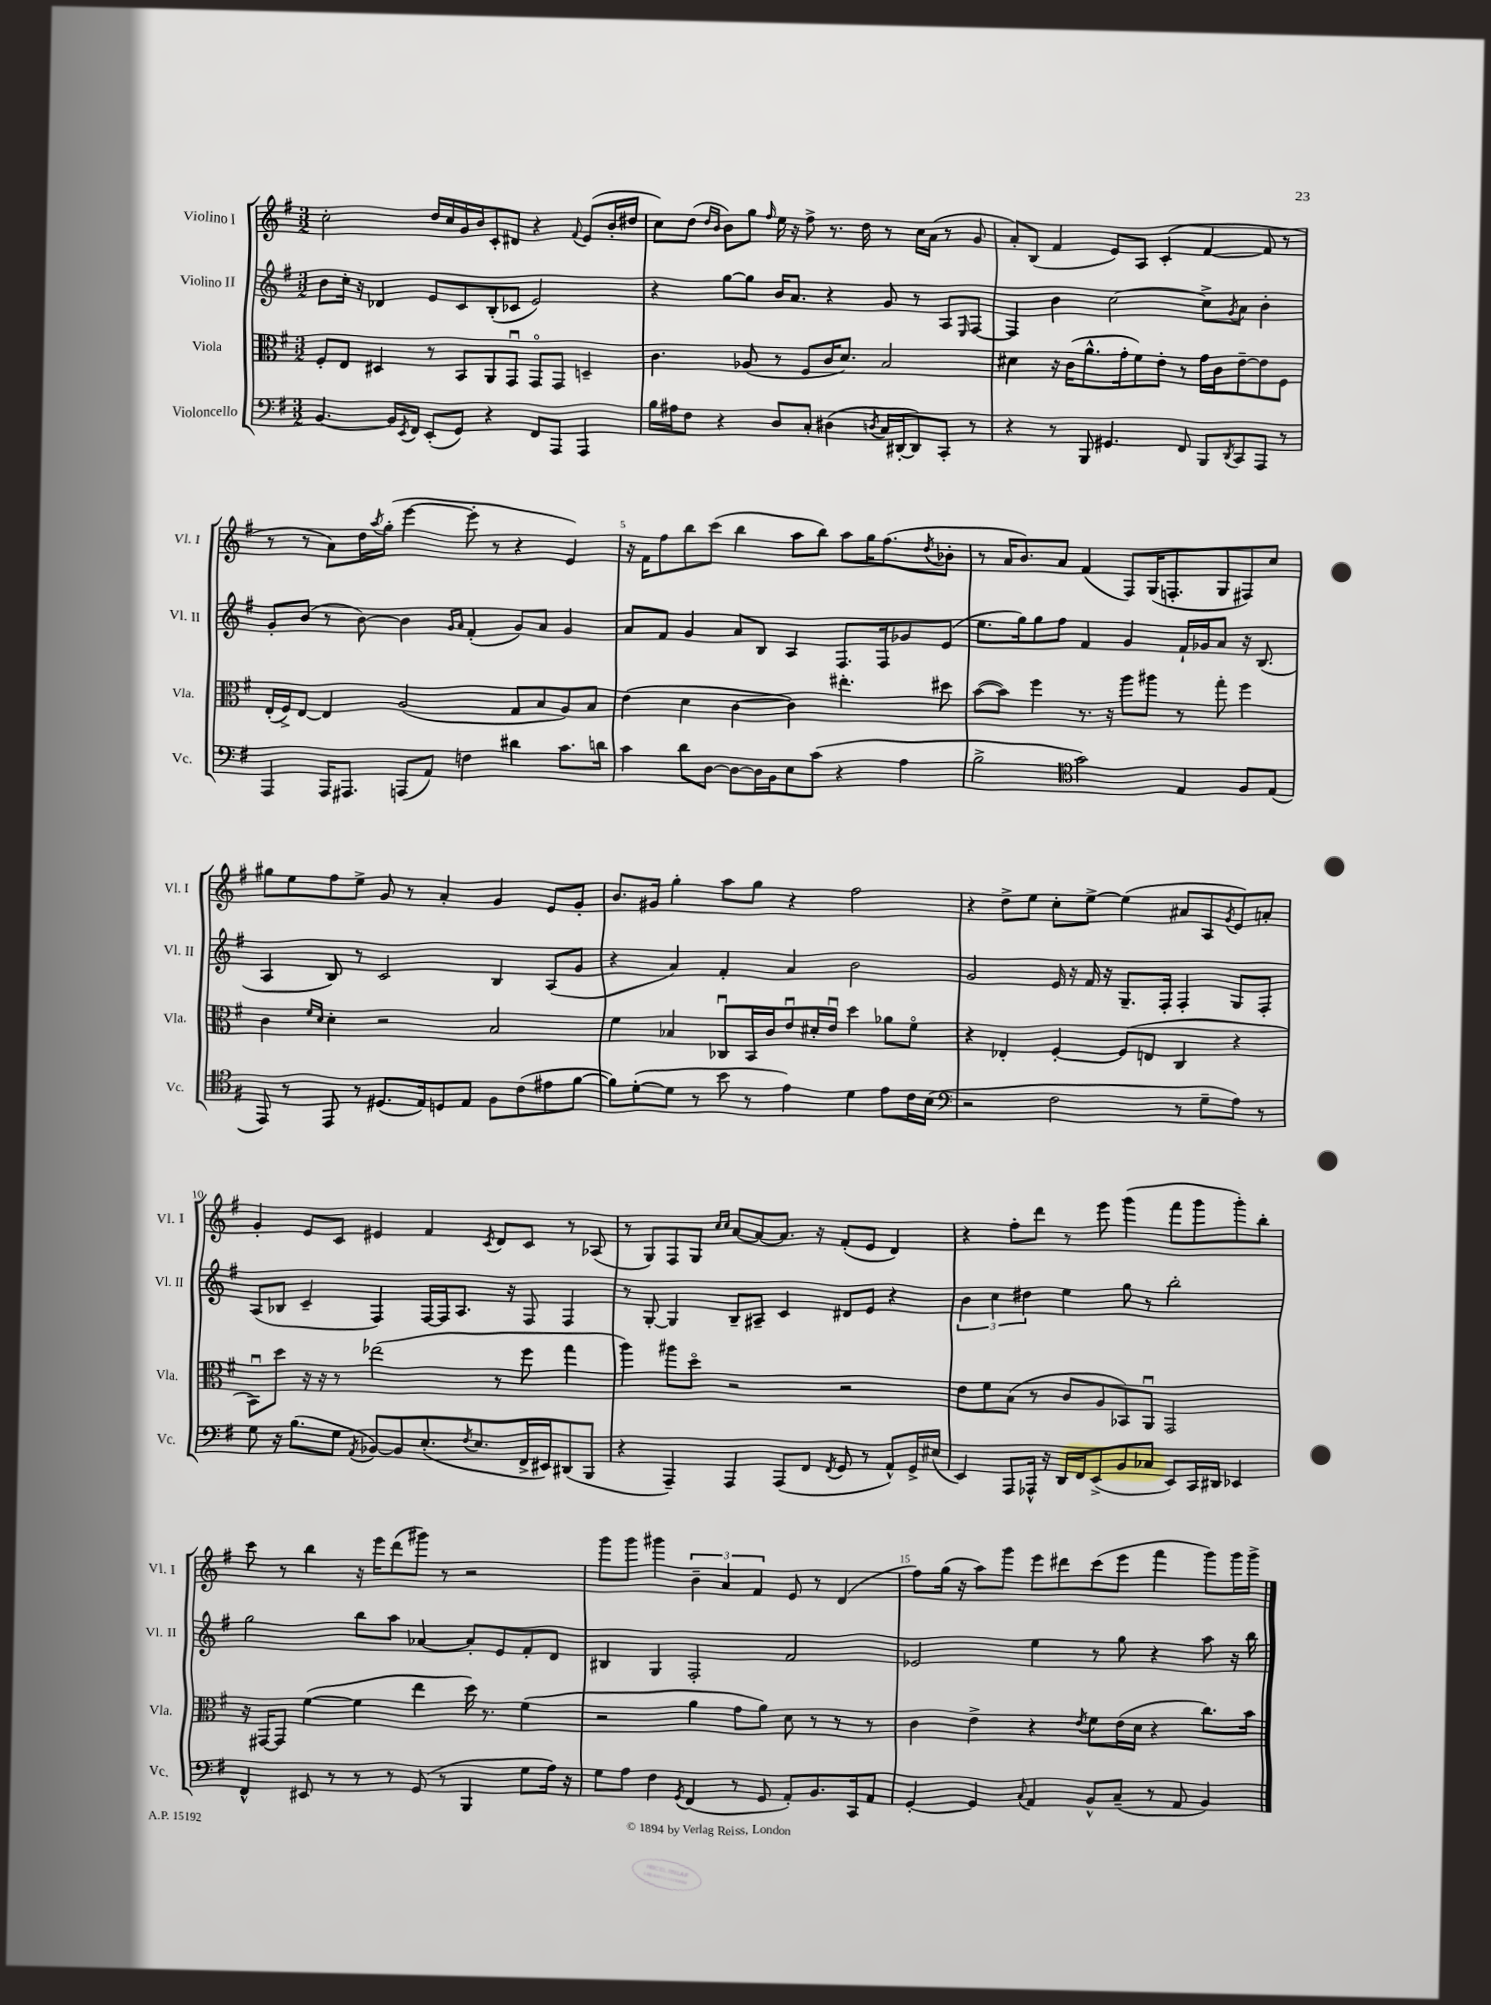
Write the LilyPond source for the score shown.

<<
\new StaffGroup <<
\new Staff = "s0" \with { instrumentName = "Violino I" shortInstrumentName = "Vl. I" } {
    \clef treble \key g \major \numericTimeSignature \time 3/2
    c''2-. d''16 c''16 g'16 b'16 c'8-. dis'8 r4 \appoggiatura { fis'8 } e'8( b'16-. dis''16 |
    c''8) d''8( \grace { d''16 b'16 } b'8) g''8 \grace { fis''16 } e''16 r16 fis''8-> r8. d''16 r8 c''16 a'16( r8 g'8 |
    a'8-.) b8( fis'4 e'8) a8 c'4-.( fis'4~ fis'8 r8 |
    r8 r8 a'8) d''16 \acciaccatura { a''8 } g''16-.( e'''4~ e'''8-. r8 r4 e'4) |
    r16 fis'16 fis''8 b''8 c'''8( b''4 a''8 b''8) a''8 g''16 fis''8.( \acciaccatura { d''8 } bes'8-. |
    r8 a'16 b'8.) a'8 fis'4( fis8) g16( f8.-. g8 fis8) c''8 |
    gis''8 e''8 fis''8 e''8-> g'8 r8 a'4-. g'4 e'8 g'8-. |
    b'8. gis'16 g''4-. a''8 g''8 r4 fis''2 |
    r4 d''8-> e''8 c''8-. e''8~-> e''4( ais'8 a8 \acciaccatura { g'8 } e'8) a'8-. |
    g'4-. e'8 c'8 eis'4 fis'4 \acciaccatura { c'8 } d'8 c'8 r8 aes8( |
    r8 g8) fis8 g8 \grace { c''16 c''16 } a'8~ a'8~ a'8. r16 fis'8-.( e'8 d'4) |
    r4 fis''8-. d'''8 r8 e'''8 g'''4( fis'''8 g'''8 g'''8-.) b''8-. |
    c'''8 r8 b''4 r16 e'''16 d'''8( gis'''8) r8 r2 |
    g'''8 g'''8 gis'''4 \tuplet 3/2 { b'4-- a'4 fis'4 } e'8 r8 d'4( |
    fis''8) g''16( r16 a''8) g'''8 e'''8 dis'''8 c'''8( e'''8 fis'''4 g'''8) g'''16 g'''16-> \bar "|." |
}
\new Staff = "s1" \with { instrumentName = "Violino II" shortInstrumentName = "Vl. II" } {
    \clef treble \key g \major \numericTimeSignature \time 3/2
    b'8 c''16-. r16 des'4 e'8 c'8 b8-.( ces'8 e'2) |
    r4 g''8~ g''8 b'16 a'8. r4 g'8 r8 a8 \grace { e16 } fis8~ |
    fis4 b'4 c''2~ c''8-> \acciaccatura { g'8 } a'8 b'4-. |
    g'8-. b'8( r8 b'8~) b'4 \grace { g'16 a'16 } fis'4-.( g'8) a'8 g'4 |
    a'8 fis'8 g'4 a'8 b8 a4 fis8. fis16 ges'8 e'8( |
    e''8. g''16) g''8 fis''8 fis'4 g'4 fis'16-! ges'16 a'8 r16 b8.( |
    a4 b8) r8 c'2 b4 a8( g'8 |
    r4 a'4) fis'4-. a'4 b'2 |
    g'2 e'16 r16 fis'16 r16 g8.-- fis16-. fis4-. g8 fis8-. |
    a8( bes8 c'4-- fis4) fis16~ fis16 a8. r16 fis8 fis4 |
    r8 g8~-. g4 b8-- ais8-- c'4 dis'8 e'8 r4 |
    \tuplet 3/2 { b'4 c''4 dis''4 } e''4 g''8 r8 b''2-. |
    g''2 b''8 a''8 aes'4~ aes'8-. e'8 fis'8-. d'8 |
    bis4 g4 fis2-. fis'2 |
    ees'2 e''4 r8 g''8 r4 a''8 r16 b''16 \bar "|." |
}
\new Staff = "s2" \with { instrumentName = "Viola" shortInstrumentName = "Vla." } {
    \clef alto \key g \major \numericTimeSignature \time 3/2
    fis8-. e8 dis4 r8 b,8 a,8 g,8\downbow g,8\flageolet g,8 d4-- |
    c'4. aes8( r8 fis8 c'16 d'8.) b2 |
    dis'4 r16 c'16( a'8.-^ g'16-. fis'8) e'8-. r8 g'16 c'16 e'8~-- e'8 fis8 |
    e16-.( fis16->) e8~ e4 a2( g8 b8 a8) b8 |
    e'4( d'4 c'4~ c'4) eis''4.-. dis''8 |
    b'8~( b'8) fis''4 r8. r16 a''8 ais''8 r8 g''8-. fis''4 |
    c'4 \grace { fis'16 d'16 } d'4-. r2 b2 |
    fis'4 bes4 ces8\downbow b,16 c'16 e'8\downbow dis'16-. e'16\downbow d''4 aes'8 fis'8\flageolet |
    r4 ees4-. fis4~-. fis8( e8 c4 r4 |
    b,8\downbow) d''8 r16 r16 r8 ees''2( r8 fis''8 g''4 |
    a''4) ais''8 d''8\flageolet r2 r2 |
    e'8 fis'8 b8( r8 c'8 a8 bes,8) a,8\downbow g,2 |
    r16 gis,16~ gis,8 fis'4~( fis'4 e''4 d''16) r8. fis'4( |
    r2 a'4 g'8 a'8) d'8 r8 r8 r8 |
    c'4 e'4-> r4 \acciaccatura { e'8 } fis'8 e'16( d'16 r4 c''8.) b'16 \bar "|." |
}
\new Staff = "s3" \with { instrumentName = "Violoncello" shortInstrumentName = "Vc." } {
    \clef bass \key g \major \numericTimeSignature \time 3/2
    b,4.~ b,16 \acciaccatura { e,8 } fis,16 e,8-.( g,8) r4 fis,8 a,,8 a,,4 |
    b16 ais16 fis8 r4 d8 c8-. dis4( \acciaccatura { d8 } c16 dis,16~-. dis,8) c,8-. r8 |
    r4 r8 b,,8 gis,4. fis,8 b,,8 \acciaccatura { d,8 } c,8 a,,8 r8 |
    a,,4 a,,16 ais,,8. a,,8( a,8) f4 dis'4 c'8. d'16 |
    c'4 d'8 d8~ d8~ d16 b,16 e8 c'8( r4 a4 |
    b2-> \clef tenor g'2) e4 fis8 e8( |
    e,8) r8 e,8 r8 dis8.( e16) d8 e8 fis8 c'8( eis'8 fis'8~ |
    fis'8) d'8~-.( d'8 r8 b'8 r8 e'4) d'4 e'8 c'16 b16( |
    \clef bass r2 fis2 r8 g8-- a8) r8 |
    g8 r16 b8.( g8 \acciaccatura { a,8 } bes,8~) bes,8 e8.-.( \acciaccatura { fis8 } e8. fis,16-> eis,16) dis,8( b,,8 |
    r4 a,,4--) a,,4 a,,8( fis,8 \acciaccatura { fis,8 } g,8 r8 a,8-^) g,16-> eis16( |
    e,4) a,,8 aes,,16-^ r16 d,16 fis,16 e,8->( b,8 ces8 e,8) c,16 dis,16 ees,4 |
    fis,4-^ eis,8 r8 r8 r8 g,8( r8 b,,4 g8 a16) r16 |
    g8 a8 fis4 \acciaccatura { g,8 } fis,4( r8 g,8 a,8-.) b,8. c,16 a,8 |
    g,4~-. g,4 \appoggiatura { c8 } a,4 b,8-^ c8--( r8 a,8 b,4) \bar "|." |
}
>>
>>
\layout { \context { \Score \override BarNumber.break-visibility = ##(#f #t #t) barNumberVisibility = #(every-nth-bar-number-visible 5) } }
